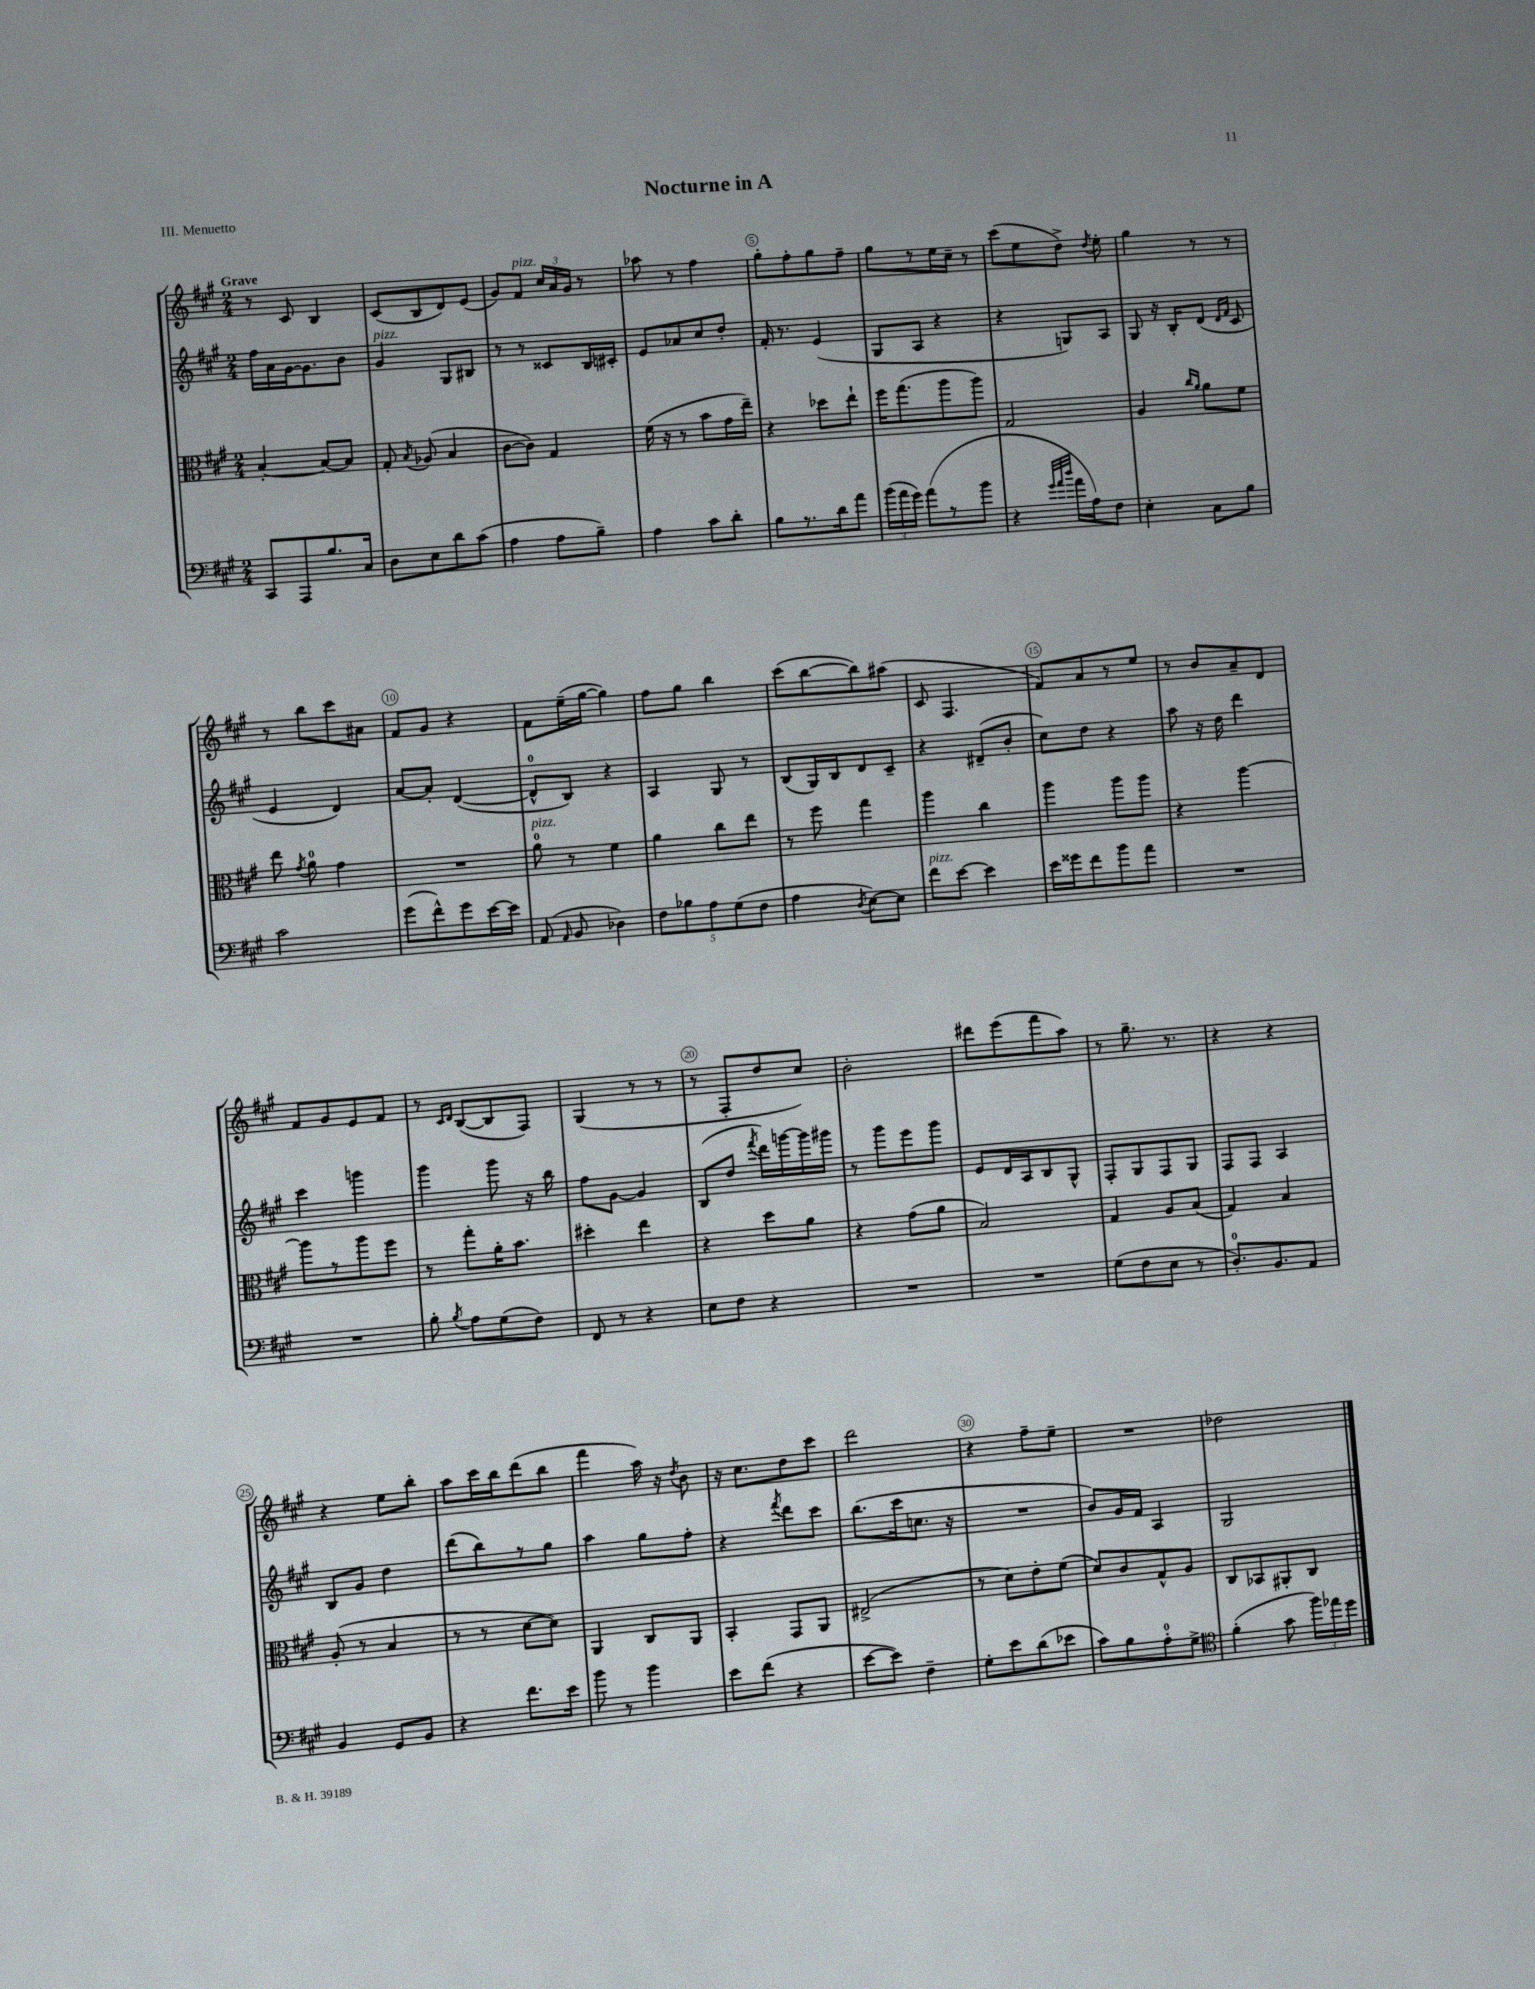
\header { title = "Nocturne in A" piece = "III. Menuetto" }
<<
\new StaffGroup <<
\new Staff = "s0" {
    \clef treble \key a \major \numericTimeSignature \time 2/4 \tempo "Grave"
    \autoBeamOff r8 cis'8 b4 |
    cis'8[( b8 d'8) e'8]( |
    gis'8[) fis'8]^\markup { \italic "pizz." } \tuplet 3/2 { cis''16[ a'16 gis'16] } r8 |
    aes''8 r8 fis''4 |
    gis''8[-. fis''8-. gis''8 fis''8]-- |
    gis''8[ r8 e''16 cis''16]-- r8 |
    cis'''8[( e''8 d''8]->) \acciaccatura { d''8 } e''8-. |
    gis''4 r8 r8 |
    r8 b''8[ cis'''8 ais'8] |
    fis'8[ gis'8] r4 |
    fis'8[ e''16--( gis''16]~ gis''4) |
    fis''8[ gis''8] b''4 |
    cis'''8[( b''8~ b''8) ais''8]( |
    cis'8 fis4. |
    fis'8[) a'8 r8 e''8] |
    r8 b'8[ a'8-- d'8] |
    fis'8[ gis'8 e'8 fis'8] |
    r8 \grace { cis'16[ d'16] } b8[~( b8 fis8]) |
    gis4( r8 r8 |
    r8 fis8[-. d''8 cis''8]) |
    b'2-. |
    dis'''8[ e'''8( fis'''8 a''8]) |
    r8 gis''8.-- r8. |
    r4 r4 |
    r4 e''8[ b''8]-. |
    a''8[ cis'''16 b''16 d'''8( b''8] |
    fis'''4 a''16) r16 \acciaccatura { d''8 } b'8 |
    r16 cis''8.[ d''8 cis'''8] |
    d'''2 |
    r4 fis''8[-- e''8]-- |
    R2 |
    des''2 \bar "|." |
}
\new Staff = "s1" {
    \clef treble \key a \major \numericTimeSignature \time 2/4
    \autoBeamOff fis''16[ a'16 gis'16~ gis'8. b'8] |
    gis'4^\markup { \italic "pizz." } gis8[ bis8] |
    r8 r8 cisis'8[ b16 cis'16]-. |
    e'8[ aes'8 cis''8 d''8]-. |
    fis'16-. r8. e'4( |
    gis8[ a8] r4 |
    r4 g8[) a8] |
    gis8 r16 b16[-. d'8]( \grace { d'16[ fis'16] } cis'8 |
    e'4 d'4) |
    a'8[~ a'8]-. d'4~( |
    d'8[-0-^ b8]) r4 |
    a4 gis8 r8 |
    b8[( gis16) b16 d'8 cis'8]-- |
    r4 dis'8[--( b'8]-. |
    cis''8[) d''8] r4 |
    a''8 r16 d''16 d'''4 |
    cis'''4 g'''4 |
    gis'''4 gis'''8 r16 b''16 |
    fis''8[ gis'8]~ gis'4 |
    b8[( d''8] \acciaccatura { fis'''8 } d'''16[) g'''16~ g'''16 gis'''16] |
    r8 gis'''8[ e'''8 gis'''8] |
    e'8[ d'16 a16 b8 gis8]-^ |
    fis8[-. gis8 fis8 gis8] |
    fis8[ fis8] a4 |
    b8[ gis'8] d''4 |
    d'''8[( b''8) r8 gis''8] |
    a''4 gis''8[ fis''8]-. |
    r4 \acciaccatura { fis'''8 } d'''8[ cis'''8] |
    b''8.[( cis'''16 c''8.] r16 |
    R2 |
    b'8[) gis'16 fis'16] a4 |
    gis2 \bar "|." |
}
\new Staff = "s2" {
    \clef alto \key a \major \numericTimeSignature \time 2/4
    \autoBeamOff b4~-. b8[~ b8] |
    gis8-. \acciaccatura { b8 } aes8( b4 |
    cis'8[~ cis'8]) gis4 |
    fis'16( r16 r8 b'8[ gis'16 e''16]--) |
    r4 des''8[ e''8]-! |
    fis''16[ gis''8.( a''8 a''8]) |
    gis2 |
    a4 \grace { cis''16[ a'16] } a'8[ fis'8] |
    e''8 \acciaccatura { gis'8 } a'8-0 gis'4 |
    R2 |
    a'8-0^\markup { \italic "pizz." } r8 fis'4 |
    a'4 cis''8[ e''8] |
    r8 fis''8 gis''4 |
    a''4 cis''4 |
    a''4 a''8[ a''8] |
    r4 a''4~ |
    a''8[ r8 a''8 fis''8] |
    r8 gis''8[-. a'16-. b'8.] |
    dis''4-. e''4 |
    r4 d''8[ a'8] |
    r4 gis'8[( a'8] |
    b2) |
    gis4 a8[ b8]( |
    gis4) b4 |
    a8-.( r8 b4 |
    r8 r8 d'8[~ d'8]) |
    a,4 cis8[ a,8] |
    b,4-. gis,8[ a,8] |
    eis2->( |
    r8 d'8[) e'8-. fis'8]( |
    d'8[) cis'8 gis8-^ a8] |
    cis8[ bes,8 ais,8-. cis8] \bar "|." |
}
\new Staff = "s3" {
    \clef bass \key a \major \numericTimeSignature \time 2/4
    \autoBeamOff cis,8[ a,,8 b8. cis16] |
    d8[ e8 d'8 cis'8]( |
    a4 a8[ b8]--) |
    a4 cis'8[ d'8]-. |
    b8[ r8. d'16 a'8] |
    \tuplet 3/2 { b'16[( a'16 gis'16]) } a'8[( r8 b'8] |
    r4 \grace { gis'32[ a'32 d''32] } a'16[ a16) fis8] |
    e4-. cis8[ b8] |
    cis'2 |
    gis'8[( fis'8-^) gis'8 e'16~ e'16] |
    a,8( \grace { a,16 } b,8 des4) |
    \tuplet 5/4 { fis8[ bes8 a8 gis8( fis8] } |
    a4 \acciaccatura { d8 } e8[~) e8] |
    fis'8[^\markup { \italic "pizz." } e'8]~ e'4 |
    e'16[ gisis'16 fis'8 b'8 a'8] |
    R2 |
    R2 |
    b8-. \acciaccatura { b8 } a8[ gis8( fis8]) |
    fis,8 r8 r4 |
    e8[ fis8] r4 |
    R2 |
    R2 |
    gis8[( fis8 e8] r8 |
    d8.[-0-.) b,8. a,8] |
    b,4 gis,8[ b,8] |
    r4 fis'8.[ e'16] |
    b'8 r8 b'4 |
    e'8[ fis'8]( r4 |
    e'8[~ e'8]) fis4-- |
    gis8[-. e'8 d'8( ees'8] |
    cis'8[) b8 a8-0-. gis8]-> |
    \clef tenor fis'4-.( gis'8 \tuplet 3/2 { fis''16[) ees''16 d''16] } \bar "|." |
}
>>
>>
\layout { \context { \Score \override BarNumber.break-visibility = ##(#f #t #t) barNumberVisibility = #(every-nth-bar-number-visible 5) \override BarNumber.stencil = #(make-stencil-circler 0.1 0.3 ly:text-interface::print) } }
